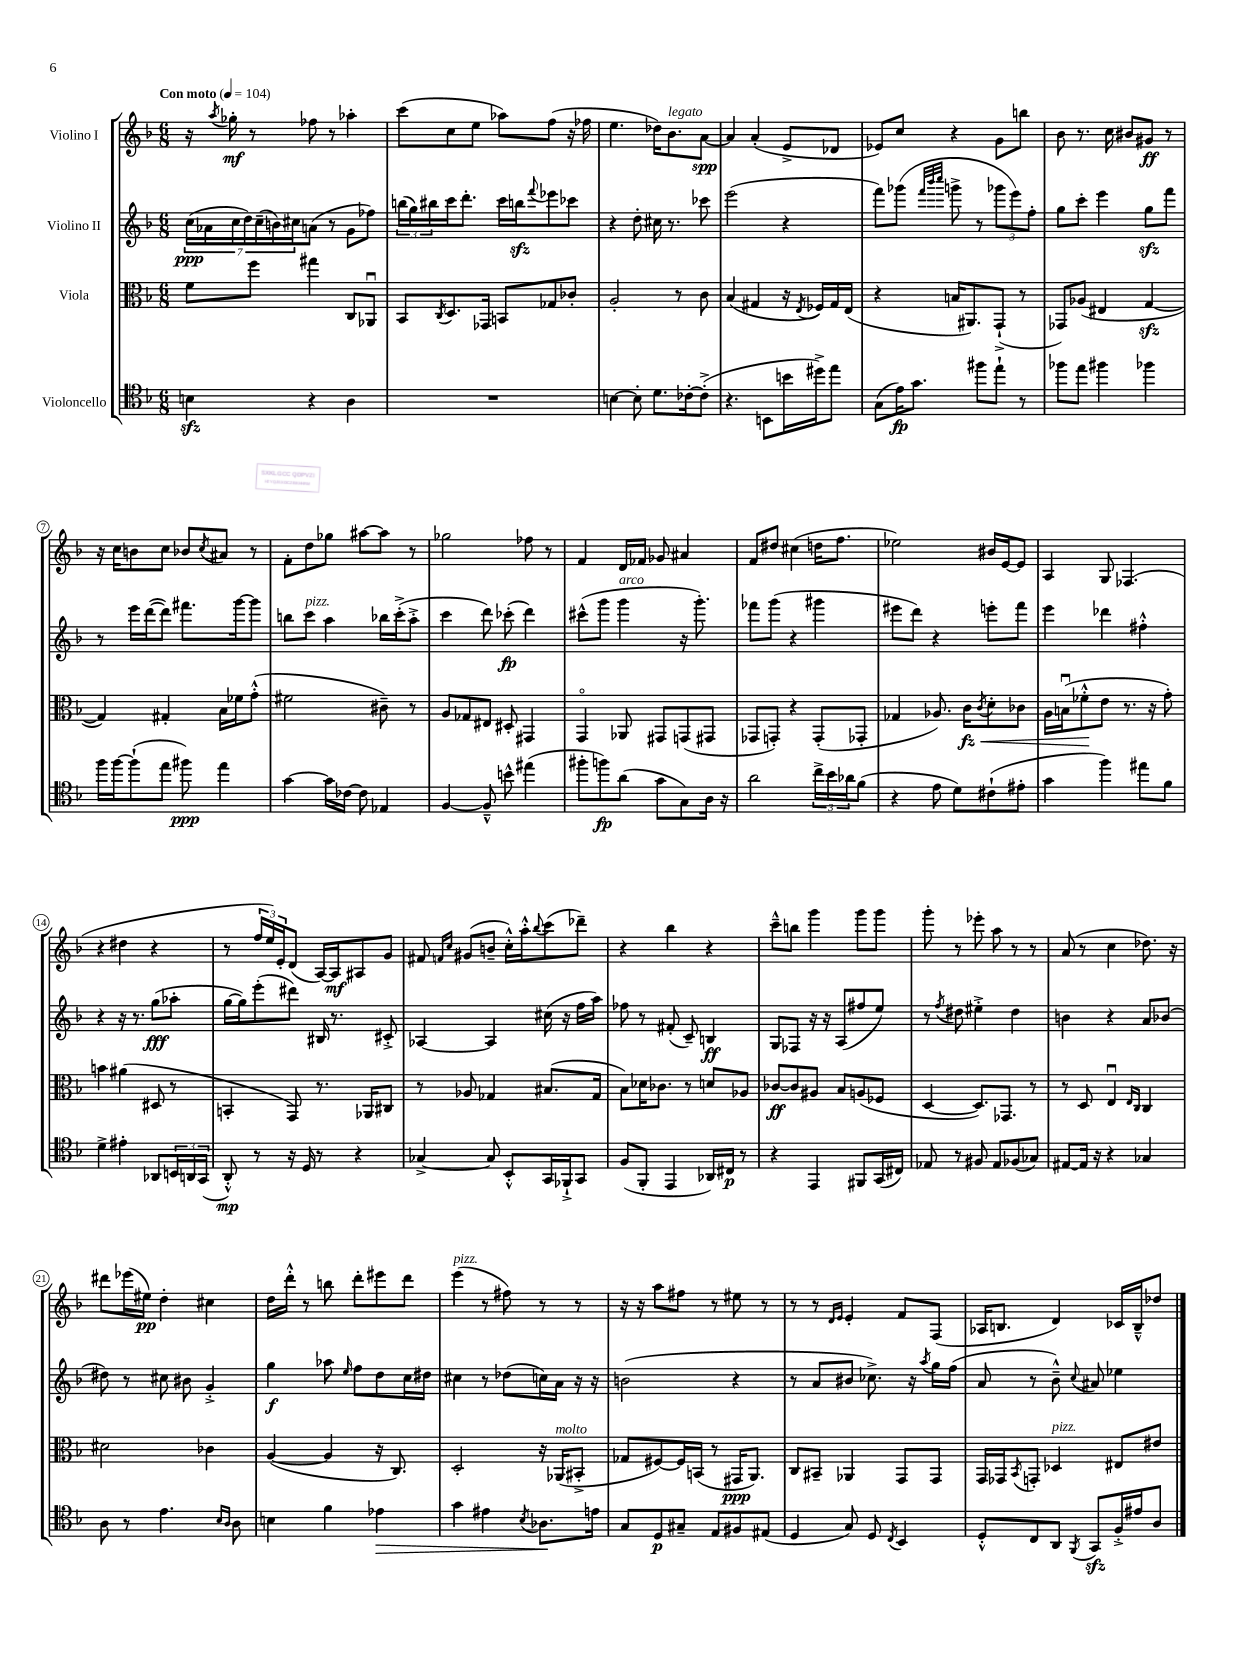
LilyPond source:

<<
\new StaffGroup <<
\new Staff = "s0" \with { instrumentName = "Violino I" } {
    \clef treble \key f \major \numericTimeSignature \time 6/8 \tempo "Con moto" 4 = 104
    r16 \acciaccatura { a''8 } ges''16-.\mf r8 fes''8 r8 aes''4-. |
    c'''8( c''8 e''8 aes''8) f''8( r16 fes''16 |
    e''4. des''16) bes'8.^\markup { \italic "legato" } a'8~\spp |
    a'4 a'4-.( e'8-> des'8 |
    ees'8) c''8 r4 g'8 b''8 |
    bes'8 r8. c''16 bis'8 gis'8\ff r8 |
    r16 c''16 b'8 c''8 bes'8 \acciaccatura { c''8 } ais'8 r8 |
    f'8-. d''8 ges''8 ais''8~ ais''8 r8 |
    ges''2 fes''8 r8 |
    f'4 d'16 fes'16 ges'8 ais'4 |
    f'8 dis''8 cis''4( d''16 f''8. |
    ees''2) bis'16 e'16~ e'8 |
    a4 g8 fes4.( |
    r4 dis''4 r4 |
    r8 \tuplet 3/2 { f''16 e''16) e'16-. } d'8( a16~) a16\mf ais8 g'8 |
    fis'8 \grace { f'16 c''16 } gis'8( b'8-- c''16-.-^) a''16-.-^ \appoggiatura { bes''8 } c'''8( des'''8--) |
    r4 bes''4 r4 |
    c'''8---^ b''8 g'''4 g'''8 g'''8 |
    g'''8-. r8 ees'''8-. a''8 r8 r8 |
    a'8( r8 c''4 des''8.) r16 |
    dis'''8 ees'''16( eis''16\pp) d''4-. cis''4 |
    d''16 d'''16-.-^ r8 b''8 d'''8-. eis'''8 d'''8 |
    e'''4^\markup { \italic "pizz." }( r8 fis''8) r8 r8 |
    r16 r16 a''8 fis''8 r8 eis''8 r8 |
    r8 r8 \grace { d'16 e'16 } e'4-. f'8 f8( |
    aes16 b8. d'4) ces'16 b16---^ des''8 \bar "|." |
}
\new Staff = "s1" \with { instrumentName = "Violino II" } {
    \clef treble \key f \major \numericTimeSignature \time 6/8
    \tuplet 7/4 { c''16\ppp( aes'16 c''16 d''16) c''16--( b'16) cis''16 } a'8( r8 g'8 fes''8) |
    \tuplet 3/2 { b''16( g''16) bis''16 } c'''16 d'''8.-. c'''16 b''16\sfz \appoggiatura { f'''8 } ees'''8 ces'''8 |
    r4 d''8-. cis''16 r8. ces'''8 |
    e'''2( r4 |
    f'''8) ges'''8( \grace { f'''32 bes'''32 c''''32 } g'''8-> r8 \tuplet 3/2 { ges'''8 e'''8) f''8-. } |
    g''8 c'''8-. e'''4 g''8\sfz f'''8 |
    r8 e'''16 d'''16~( d'''8) fis'''8. g'''16~ g'''8 |
    b''8 c'''8^\markup { \italic "pizz." } a''4 bes''16 c'''16-.->( a''8-.-> |
    c'''4 d'''8) ces'''8-.\fp( d'''4) |
    cis'''8-^( g'''8 g'''4^\markup { \italic "arco" } r16 g'''8.-.) |
    fes'''8 g'''8( r4 gis'''4 |
    eis'''8 d'''8) r4 e'''8-. f'''8 |
    e'''4 des'''4 fis''4-.-^ |
    r4 r16 r8. g''8\fff( aes''8-. |
    g''16~ g''16) e'''8-.( dis'''8) bis16 r8. cis'8-.-> |
    aes4~ aes4 cis''16( r16 f''16 a''16) |
    fes''8 r8 fis'8-.( c'8--) b4\ff |
    g8 fes8 r16 r16 a8( fis''8 e''8) |
    r8 \acciaccatura { f''8 } dis''8 eis''4-.-> dis''4 |
    b'4 r4 a'8 bes'8( |
    dis''8) r8 cis''8 bis'8 g'4-.-> |
    g''4\f aes''8 \grace { e''16 } f''8 d''8 c''16 dis''16 |
    cis''4 r8 des''8( c''16) a'16 r16 r16 |
    b'2( r4 |
    r8 a'8 bis'8 ces''8.->) r16 \acciaccatura { a''8 } g''16 f''16( |
    a'8 r8 bes'8---^) \appoggiatura { c''8 } ais'8 ees''4 \bar "|." |
}
\new Staff = "s2" \with { instrumentName = "Viola" } {
    \clef alto \key f \major \numericTimeSignature \time 6/8
    f'8 f''8 gis''4 c8 aes,8\downbow |
    bes,8 \acciaccatura { c8 } d8. ges,16 b,8 ges8 ces'8-. |
    a2-. r8 c'8 |
    bes4( gis4 r16 \acciaccatura { e8 } fes16) gis16 e16( |
    r4 b16 ais,8.) g,8-!->( r8 |
    ges,8) aes8( eis4 g4~\sfz |
    g4) gis4-. bes16 fes'16 g'8-.-^( |
    fis'2 cis'8--) r8 |
    a8 ges8 eis8 dis8-. gis,4 |
    g,4\flageolet aes,8 gis,8 g,8( gis,8 |
    ges,8 g,8-.) r4 g,8-.( ges,8-. |
    ges4 aes8.) c'16\fz\< \acciaccatura { c'8 } d'8-. ces'8 |
    a16 b16\downbow( fes'8-.-^\! e'8 r8. r16 g'8-.) |
    b'4 ais'4( dis8 r8 |
    b,4-. g,8) r8. aes,16 cis8 |
    r8 aes8 ges4 bis8.( ges16 |
    bes8) des'16 ces'8. r8 d'8 aes8 |
    ces'8~\ff ces'8 ais8 bes8 a8( fes8 |
    d4~ d8.) ges,8. r8 |
    r8 d8 e4\downbow \grace { e16 c16 } c4 |
    dis'2 ces'4 |
    a4~( a4 r16 c8.) |
    d2-. r16 aes,16^\markup { \italic "molto" }( bis,8-.-> |
    ges8 fis8~) fis16 b,16( r8 gis,16\ppp a,8.) |
    c8 bis,8-- aes,4 g,8 g,8 |
    g,16 ges,16 \acciaccatura { bes,8 } g,8-. des4^\markup { \italic "pizz." } eis8 eis'8 \bar "|." |
}
\new Staff = "s3" \with { instrumentName = "Violoncello" } {
    \clef tenor \key f \major \numericTimeSignature \time 6/8
    b4\sfz r4 a4 |
    R2. |
    b4~ b8-. d'8. ces'16~-. ces'8-.->( |
    r4. b,8 b'16 dis''16->) e''8 |
    g8( e'16\fp) g'8. fis''8 e''8-! r8 |
    fes''8 e''8 fis''4 fes''4 |
    f''16 f''16~ f''8-!( e''8 fis''8\ppp) e''4 |
    g'4~ g'16 ces'16~ ces'8 ees4 |
    f4~ f8---^ b'8-^ eis''4( |
    fis''8-. f''8\fp) a'8( g'8 g8) a16 r16 |
    a'2 \tuplet 3/2 { c''16-> bes'16 aes'16 } f'8( |
    r4 e'8 d'8) cis'8-!( eis'8-. |
    g'4 f''4) eis''8 f'8 |
    d'4-> eis'4-. aes,8 \tuplet 3/2 { b,16 a,16 g,16( } |
    a,8-.-^\mp) r8 r16 d16 r8 r4 |
    ges4~-> ges8 bes,8-.-^ g,16 fes,16-!-> g,8 |
    f8( f,8-. e,4 aes,16) cis16\p r8 |
    r4 e,4 fis,8 g,16( cis16) |
    ees8 r8 fis8 ees8 fes8( ges8) |
    eis8~ eis16 r16 r4 ges4 |
    a8 r8 e'4. \grace { bes16 a16 } a8 |
    b4 f'4 ees'4\> |
    g'4 eis'4 \acciaccatura { bes8 } aes8.\! e'16 |
    g8 d8\p gis8-- e8 fis8 eis8( |
    d4 g8) d8 \acciaccatura { c8 } bes,4 |
    d8-.-^ c8 a,8 \acciaccatura { f,8 } g,8\sfz f16-.-> eis'16 a8 \bar "|." |
}
>>
>>
\layout { \context { \Score \override BarNumber.stencil = #(make-stencil-circler 0.1 0.3 ly:text-interface::print) } }
